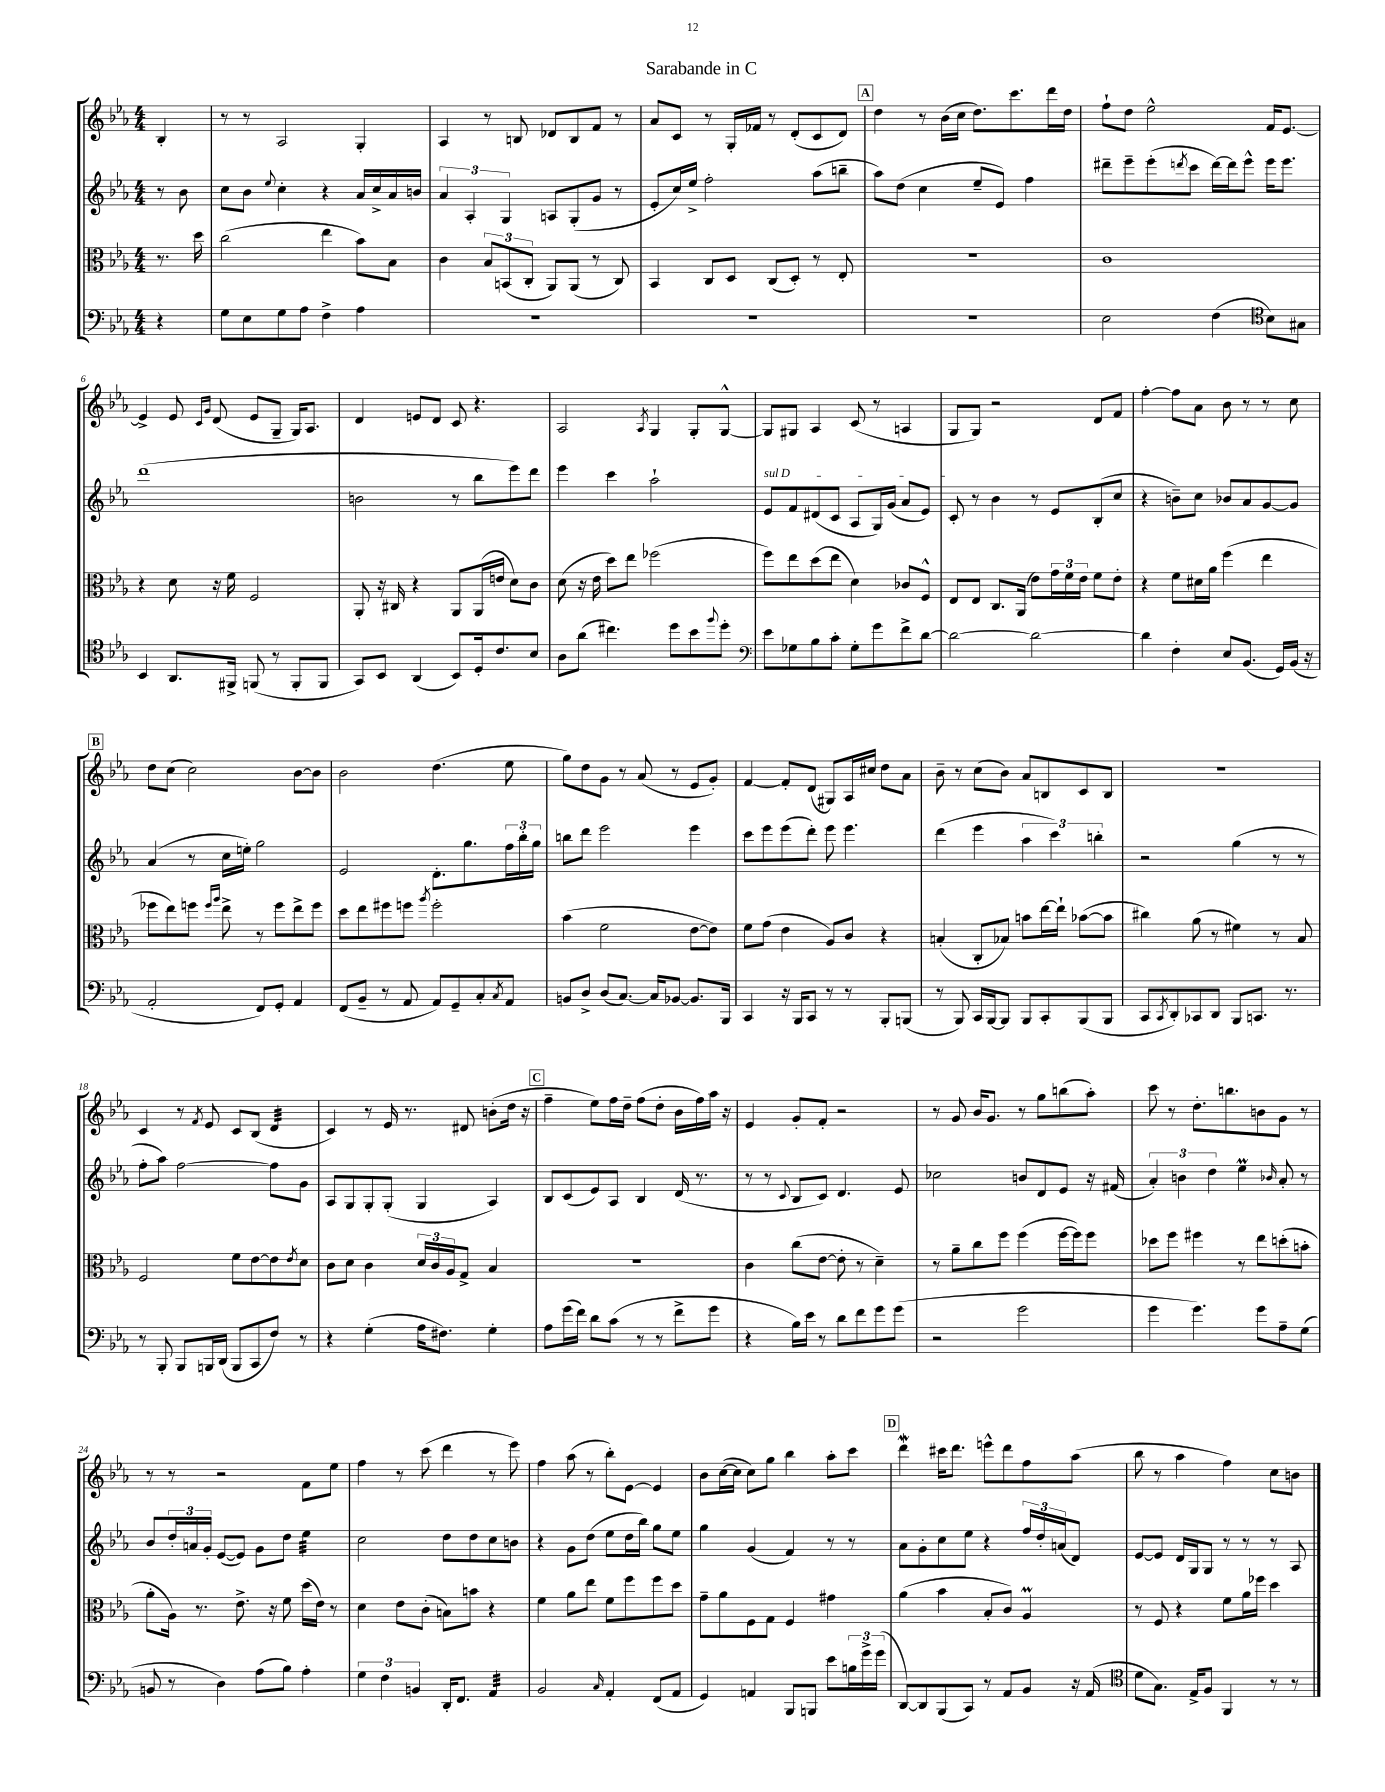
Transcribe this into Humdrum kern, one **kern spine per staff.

**kern	**kern	**kern	**kern
*staff4	*staff3	*staff2	*staff1
*clefF4	*clefC3	*clefG2	*clefG2
*k[b-e-a-]	*k[b-e-a-]	*k[b-e-a-]	*k[b-e-a-]
*M4/4	*M4/4	*M4/4	*M4/4
4r	8.r	8r	4B-'/
.	.	8b-\	.
.	16dd\	.	.
=	=	=	=
8G\L	(2cc\	8cc\L	8r
8E-\	.	8b-\J	8r
.	.	8qqee-/	.
8G\	.	4cc'\	2A-/
8A-\J	.	.	.
4F^\	4ee-\	4r	.
4A-\	8b-\L)	16a-/LL	4G'/
.	.	16cc^/	.
.	8B-\J	16a-/	.
.	.	16b/JJ	.
=	=	=	=
1r	4c\	6a-/	4A-/
.	.	6A-'/	.
.	12B-/L	.	8r
.	(12BB/	6G/	.
.	.	.	8B/
.	12C'/J	.	.
.	8AA-/L)	8A/L	8d-/L
.	(8AA-/J	(8G'/	8B/
.	8r	8g/J	8f/J
.	8C/)	8r	8r
=	=	=	=
1r	4BB-/	8e-'/L	8a-/L
.	.	16cc/L)	8c/J
.	.	16ee-^/JJ	.
.	8C/L	2ff'\	8r
.	8D/J	.	16G'/LL
.	.	.	16f-/JJ
.	(8C/L	.	8r
.	8D'/J)	.	(8d'/L
.	8r	(8aa-\L	8c/
.	8E-'/	8bb~\J	8d/J)
=	=	=	=
1r	1r	8aa-\L)	4dd\
.	.	(8dd\J	.
.	.	4cc\	8r
.	.	.	(16b-\LL
.	.	.	16cc\JJ
.	.	8ee-~/L	8.dd\L)
.	.	8e-/J)	.
.	.	.	8.ccc\
.	.	4ff\	.
.	.	.	16ddd\L
.	.	.	16dd\JJ
=	=	=	=
2E-\	1c	8ddd#~\L	8ff`\L
.	.	8eee-~\	8dd\J
.	.	(8eee-'\	2ee-^^\
.	.	8qddd/	.
.	.	8ccc\J	.
(4F\	.	[16ddd\LL)	.
.	.	16ddd\]J	.
.	.	8eee-^^\J	.
*clefC4	*	*	*
8B-\L)	.	16eee-\LK	16f/LK
.	.	8.eee-\J	[8.e-/J
8G#\J	.	.	.
=	=	=	=
4BB-/	4r	(1ddd	4e-^/]
8.AA-/L	8d\	.	8e-/
.	.	.	16qqc/LL
.	.	.	16qqg/JJ
.	16r	.	(8d/
16FF#^/Jk	16f\	.	.
(8FF/	2F/	.	8e-/L
8r	.	.	8G~/J
8FF'/L	.	.	16G/LK)
.	.	.	8.A-/J
8FF/J	.	.	.
=	=	=	=
8GG/L)	8AA-'/	2b\	4d/
8BB-/J	16r	.	.
.	16C#/	.	.
(4AA-/	4r	.	8e/L
.	.	.	8d/J
8BB-/L)	8AA-/L	8r	8c/
16D'/k	(16AA-/L	8bb-\L	4.r
8.c/	16e/JJ	.	.
.	8d\L)	8eee-\)	.
8B-/J	8c\J	8ddd\J	.
=	=	=	=
8A-\L	(8d\	4eee-\	2A-/
(8a-\J	16r	.	.
.	16e-\	.	.
4.cc#\)	8dd\L)	4ccc\	.
.	8ee-\J	.	.
.	.	.	8qA-/
.	(2ff-\	2aa-`\	4G/
8dd\L	.	.	.
8b-\	.	.	8G'/L
8qqff/	.	.	.
8dd'\J	.	.	[8G^^/J
=	=	=	=
*clefF4	*	*	*
8e-\L	8ff\L)	8e-/L	8G/]L
8G-\	8ee-\	8f/	8G#/J
8B-\	(8dd\	(8d#/	4A-/
8c'\J	8ee-\J	8c/J	.
8G-'\L	4d\)	8A-/L	(8c/
8g\	.	16G/L)	8r
.	.	(16g/JJ	.
8f^\	8c-/L	8a-/L	4A/
[8d\J	8F^^/J	8e-/J)	.
=	=	=	=
2d\_	8E-/L	8c'/	8G/L
.	8E-/J	8r	8G/J)
.	8.C/L	4b-\	2r
.	(16AA-/Jk	.	.
2d\_	8e-\L)	8r	.
.	24g\L	8e-/L	.
.	24f\	.	.
.	24e-\JJ	.	.
.	8f\L	(8B-'/	8d/L
.	8e-'\J	8cc/J	8f/J
=	=	=	=
4d\]	4r	4r	[4ff'\
4F'\	8f\L	8b~\L)	8ff\]L
.	16d#\L	8cc\J	8a-\J
.	16a-\JJ	.	.
8E-/L	(4ff\	8b-/L	8b-\
(8.BB-/J	.	8a-/	8r
.	4ee-\	[8g/	8r
16GG/LL)	.	.	.
(16BB-/JJ	.	8g/]J	8cc\
16r	.	.	.
=	=	=	=
2AA-'/	8ff-\L	(4a-/	8dd\L
.	8ee-\)	.	(8cc\J
.	8ff\J	8r	2cc\)
.	16qqff/LL	.	.
.	16qqaa-/JJ	.	.
.	8ee-^\	16cc\LL	.
.	.	16ee'\JJ)	.
8FF/L)	8r	2gg\	.
8GG'/J	8ff\L	.	.
4AA-/	8ee-^\	.	[8b-\L
.	8ff\J	.	8b-\]J
=	=	=	=
(8FF/L	8dd\L	2e-/	2b-\
8BB-~/J	8ee-\	.	.
8r	8ff#\	.	.
8AA-/	8ff\J	.	.
.	8qaa-/	.	.
8AA-/L)	2ff'\	8.d'\L	(4.dd\
8GG~/	.	.	.
.	.	8.gg\	.
8C'/	.	.	.
8qC/	.	.	.
8AA-/J	.	24ff\L	8ee-\
.	.	24bb-'\	.
.	.	24gg\JJ	.
=	=	=	=
8BB/L	(4b-\	8bb\L	8gg\L)
8D^/J	.	8ddd\J	8dd\
(8D/L	2f\	2eee-\	8g\J
[8.C/J)	.	.	8r
.	.	.	(8a-/
16C/]LK	.	.	.
[8BB-/J	.	.	8r
8.BB-/]L	[8e-\L	4eee-\	8e-/L
.	8e-\]J)	.	8g'/J)
16BBB-/Jk	.	.	.
=	=	=	=
4CC/	8f\L	8ccc\L	[4f/
.	(8g\J	8eee-\	.
16r	4e-\	(8eee-\	8f'/]L
16BBB-/LK	.	.	.
8CC/J	.	8ddd'\J)	(8d/J
8r	8A-/L)	8eee-\	8G#/L)
8r	8c/J	4.eee-\	16A-/L
.	.	.	16cc#/JJ
8BBB-'/L	4r	.	8dd\L
(8BBB/J	.	.	8a-\J
=	=	=	=
8r	(4B'/	(4ddd\	8b-~\
8BBB-/)	.	.	8r
16CC/LL	8C'/L	4eee-\	(8cc\L
[16BBB-/J	.	.	.
8BBB-/]J	8B-/J)	.	8b-\J)
8BBB-/L	8b\L	6aa-\	8a-/L
8CC'/	[16ee-\L	.	8B/
.	.	6ccc\)	.
.	16ee-`\]JJ	.	.
(8BBB-/	([8b-\L	.	8c/
.	.	6bb'\	.
8BBB-/J	8b-\]J	.	8B/J
=	=	=	=
8CC/L	4cc#\)	2r	1r
8qCC/	.	.	.
8DD'/)	.	.	.
8CC-/	(8a-\	.	.
8DD/J	8r	.	.
8BBB-/L	4f#\)	(4gg\	.
8.CC/J	.	.	.
.	8r	8r	.
8.r	.	.	.
.	8B-/	8r	.
=	=	=	=
8r	2F/	8ff'\L	4c/
8BBB-'/	.	8aa-\J)	.
8BBB-/L	.	[2ff\	8r
.	.	.	8qf/
16BBB/L	.	.	8e-/
(16DD/JJ	.	.	.
8BBB/L	8f\L	.	8c/L
8CC/	[8e-\	.	(8B-/J
8F/J)	8e-\]	8ff\]L	4d/
.	8qe-/	.	.
8r	8d\J	8g\J	.
=	=	=	=
4r	8c\L	8A-/L	4c/)
.	8d\J	8G/	.
(4G'\	4c\	8G'/	8r
.	.	(8G'/J	16e-/
.	.	.	8.r
16A-\LK	24d/LL	4G/	.
.	24c/	.	.
8.F#\J)	.	.	.
.	24A-/J	.	.
.	8G^/J	.	8d#/
4G'\	4B-/	4A-/)	(8b'\L
.	.	.	16dd\Jk
.	.	.	16r
=	=	=	=
8A-\L	1r	8B-/L	4ff~\
(16g\L	.	(8c/	.
16f\JJ)	.	.	.
8d\L	.	8e-/)	8ee-\L)
(8c\J	.	8A-/J	16ff\L
.	.	.	16dd~\JJ
8r	.	4B-/	(8ff\L
8r	.	.	8dd'\J
8f^\L	.	(16d/	16b-\LL
.	.	8.r	16ff\)
8g\J	.	.	16aa-\JJ
.	.	.	16r
=	=	=	=
4r	4c\	8r	4e-/
.	.	8r	.
.	.	8qqc/	.
16B-\LL)	(8cc\L	8B-/L	8g'/L
16e-\JJ	.	.	.
8r	[8e-\J	8c/J)	8f'/J
8d\L	8e-'\]	4.d/	2r
8f\	8r	.	.
8g\	4d~\)	.	.
(8g\J	.	8e-/	.
=	=	=	=
2r	8r	2cc-\	8r
.	8a-~\L	.	8g/
.	8cc\	.	16b-/LK
.	.	.	8.g/J
.	8ff\J	.	.
2g\	(4ff\	8b/L	8r
.	.	8d/	8gg\L
.	[16ff\LL	8e-/J	(8bb\
.	16ff\]J)	.	.
.	8ff\J	16r	8aa-'\J)
.	.	(16f#/	.
=	=	=	=
4g\	8dd-\L	6a-'/)	8ccc\
.	8ff\J	.	8r
.	.	6b\	.
4.g\)	4ff#\	.	8.dd'\L
.	.	6dd\	.
.	.	.	8.bb\
.	8r	4ee-\	.
8g\L	8ee-\L	.	8b\
.	.	16qqb-/	.
8A-~\	(8dd'\	8a-'/	8g\J
(8G\J	8b'\J	8r	8r
=	=	=	=
8BB/	8a-'\L	8b-/L	8r
8r	16A-\Jk)	24dd'/L	8r
.	.	24a/	.
.	8.r	.	.
.	.	24g'/JJ	.
4D\)	.	([8e-/L	2r
.	8.e-^\	8e-/]J)	.
(8A-\L	.	8g\L	.
.	16r	.	.
8B-\J)	8f\	8dd\J	.
4A-'\	(16dd\LL	4ee-\	8f\L
.	16e-\JJ)	.	.
.	8r	.	8ee-\J
=	=	=	=
6G\	4d\	2cc\	4ff\
6F\	.	.	.
.	8e-\L	.	8r
6BB/	.	.	.
.	(8c'\J	.	(8ccc\
16DD'/LK	8B\L)	8dd\L	4ddd\
8.FF/J	.	.	.
.	8b\J	8dd\	.
4AA-/	4r	8cc\	8r
.	.	8b\J	8eee-\)
=	=	=	=
2BB-/	4f\	4r	4ff\
.	8a-\L	8g\L	(8aa-\
.	8ee-\J	(8dd\J	8r
16qqC/	.	.	.
4AA-'/	8f\L	8ee-\L	8bb-'\L)
.	8ff\	16dd\L	[8e-\J
.	.	16bb-\JJ)	.
(8FF/L	8ff\	8gg\L	4e-/]
8AA-/J	8dd\J	8ee-\J	.
=	=	=	=
4GG/)	8g~\L	4gg\	8b-\L
.	8a-\	.	([16cc\L
.	.	.	16cc\]JJ
4AA/	8F\	(4g/	8cc\L)
.	8G\J	.	8gg\J
8BBB-/L	4F/	4f/)	4bb-\
8BBB/J	.	.	.
8e-\L	4g#\	8r	8aa-'\L
24B\L	.	8r	8ccc\J
24g^\	.	.	.
(24g\JJ	.	.	.
=	=	=	=
[8DD/L)	(4a-\	8a-\L	4ddd\
8DD/]	.	8g'\	.
(8BBB-/	4b-\	8cc\	16ccc#\LK
.	.	.	8.ddd\J
8CC/J)	.	8ee-\J	.
8r	8B-'/L	4r	8eee^^\L
8AA-/L	8c/J)	.	8ddd\
8BB-/J	4A-/	24ff/LL	8ff\
.	.	24dd'/	.
.	.	(24a/J	.
16r	.	8d/J)	(8aa-\J
(16AA-/	.	.	.
=	=	=	=
*clefC4	*	*	*
8d\L	8r	[8e-/L	8bb-\
8.G\J)	8F/	8e-/]J	8r
.	4r	16d/LL	4aa-\
16E-^/LK	.	16G/J	.
8F/J	.	8G/J	.
4FF/	8f\L	8r	4ff\)
.	16a-\L	8r	.
.	16ff-\JJ	.	.
8r	4dd\	8r	8cc\L
8r	.	8A-/	8b\J
==	==	==	==
*-	*-	*-	*-
